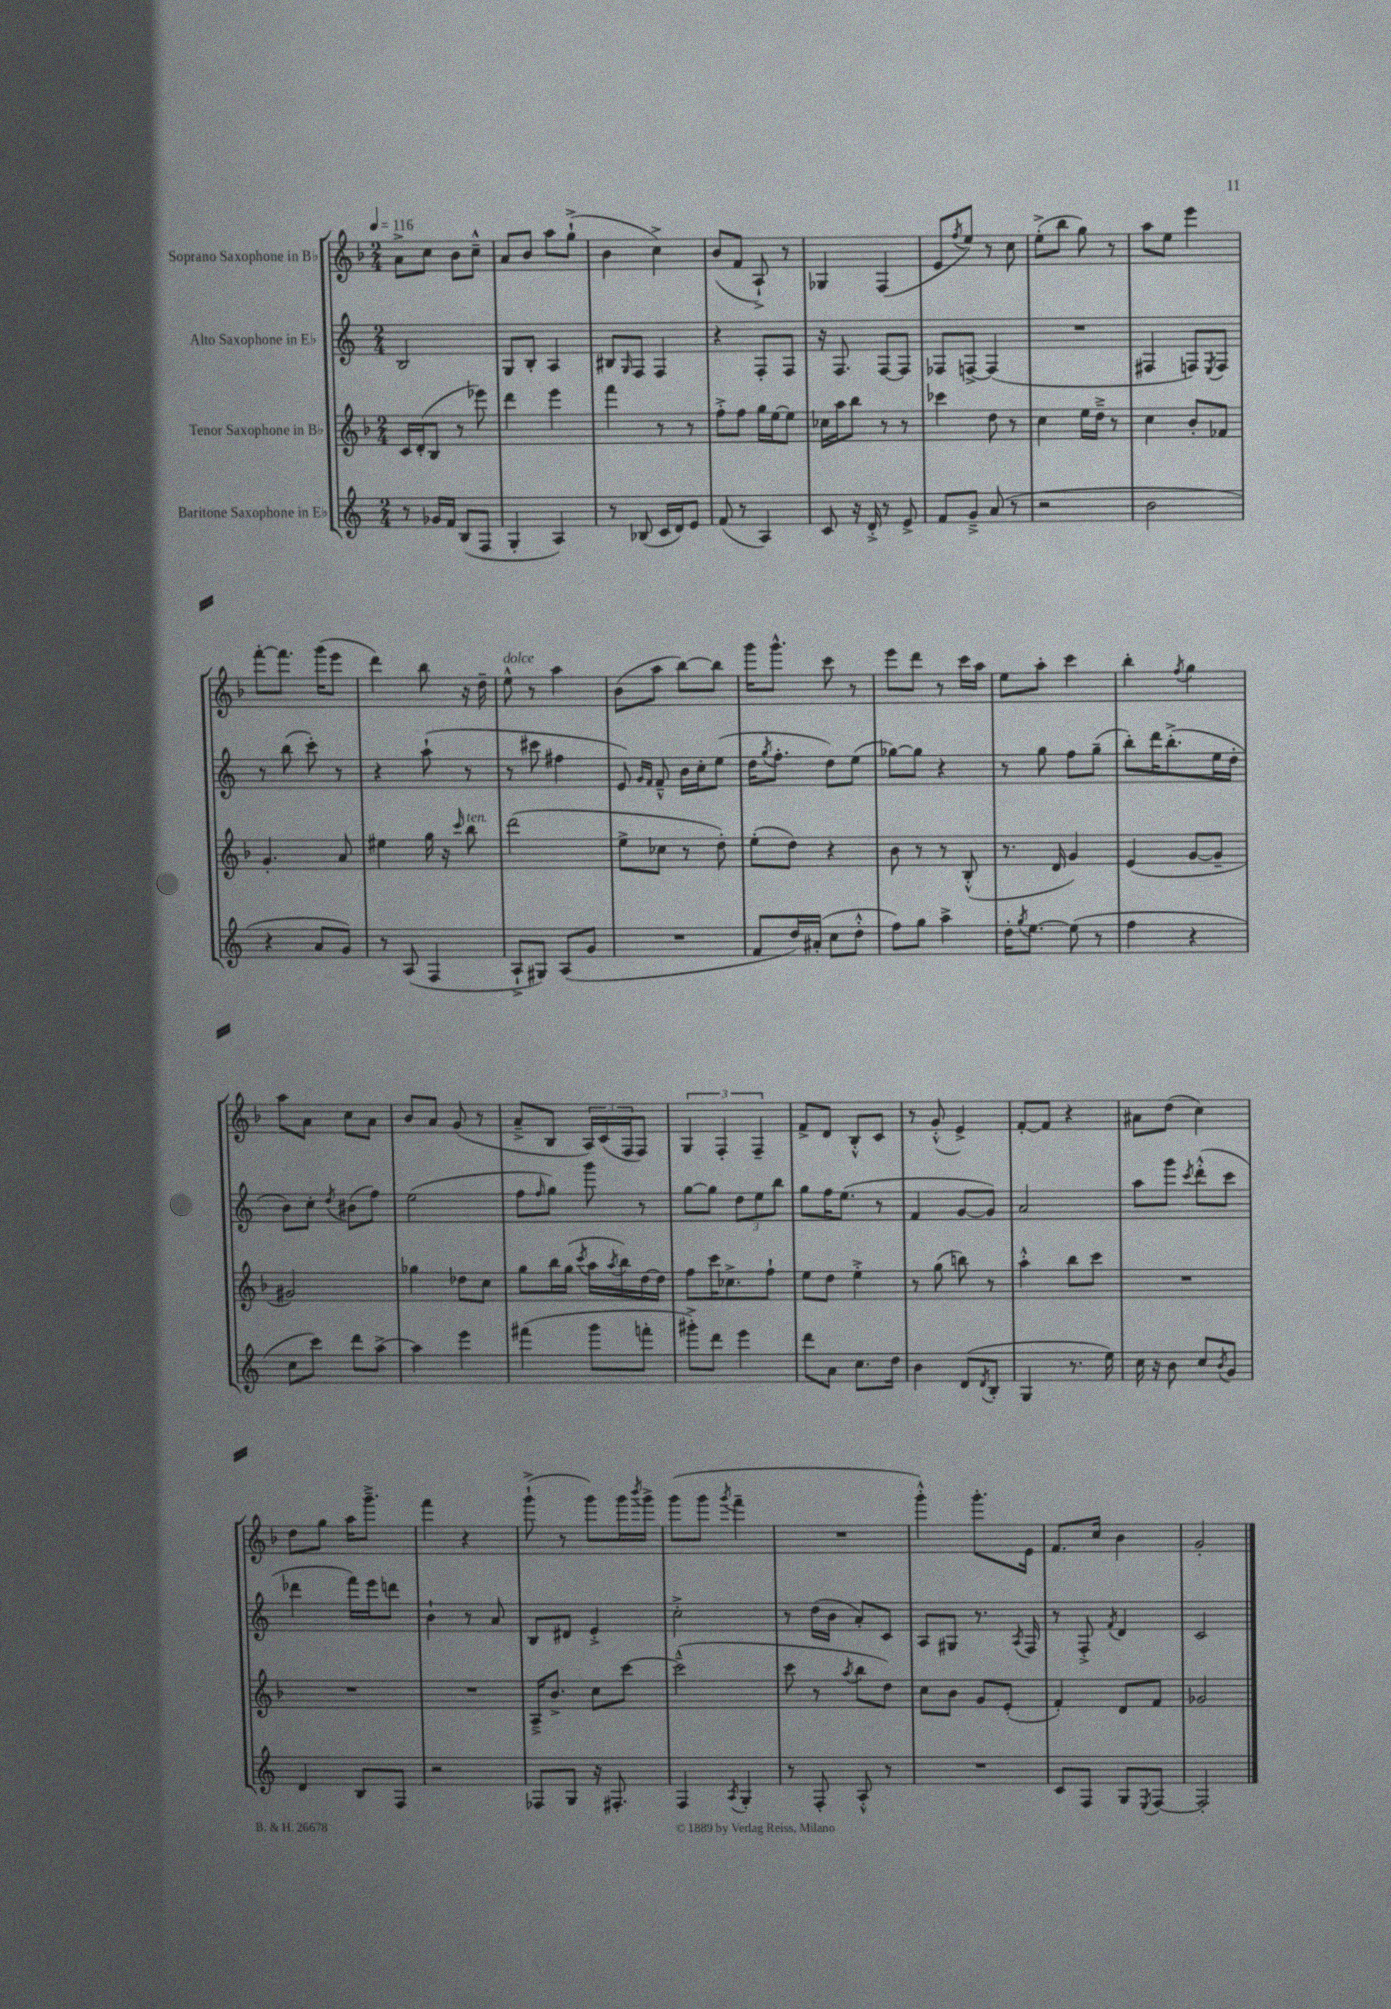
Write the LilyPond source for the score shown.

<<
\new StaffGroup <<
\new Staff = "s0" \with { instrumentName = "Soprano Saxophone in Bb" } {
    \clef treble \key f \major \numericTimeSignature \time 2/4 \tempo 4 = 116
    a'8-> c''8 bes'8 c''8---^ |
    a'8 bes'8 a''8 g''8-!->( |
    bes'4 c''4->) |
    bes'8( f'8 a8-!->) r8 |
    ges4 f4( |
    e'8 \acciaccatura { f''8 } e''8) r8 c''8 |
    e''8-.->( bes''8 g''8) r8 |
    a''8 e''8 e'''4 |
    f'''8~-. f'''8. g'''16( e'''8 |
    d'''4) bes''8 r16 d''16-- |
    e''8-^^\markup { \italic "dolce" } r8 a''4 |
    bes'8( a''8 bes''8~) bes''8 |
    g'''16 g'''8.-^ c'''8 r8 |
    e'''8 d'''8 r8 c'''16 a''16 |
    e''8 a''8-. c'''4 |
    bes''4-. \acciaccatura { f''8 } g''4 |
    a''8 a'8 c''8 a'8 |
    bes'8 a'8 g'8( r8 |
    a'8---> bes8 \tuplet 3/2 { a16) c'16( f16 } f8) |
    \tuplet 3/2 { g4 f4-. f4-- } |
    f'8-> d'8 bes8-.-^ c'8 |
    r8 g'8-.-^( e'4->) |
    f'8~-. f'8 r4 |
    ais'8 d''8( c''4) |
    d''8 g''8 a''16 g'''8.---> |
    f'''4 r4 |
    g'''8-!->( r8 g'''8) g'''16 \acciaccatura { bes'''8 } g'''16-> |
    g'''8( g'''8 \acciaccatura { g'''8 } f'''4-- |
    R2 |
    g'''4-.-^) g'''8.-. e'16 |
    f'8. c''16 bes'4 |
    g'2-. \bar "|." |
}
\new Staff = "s1" \with { instrumentName = "Alto Saxophone in Eb" } {
    \clef treble \key c \major \numericTimeSignature \time 2/4
    b2 |
    g8 b8-. a4 |
    bis8 \grace { g16 } f8 f4 |
    r4 f8-. f8 |
    r16 f8. f8~ f8 |
    fes8 f8~-> f4( |
    R2 |
    fis4 f8) \acciaccatura { e8 } f8 |
    r8 b''8( c'''8-.) r8 |
    r4 a''8-!( r8 |
    r8 cis'''8 fis''4 |
    e'8) \grace { g'16 f'16 } f'8---^ b'16 c''16-. e''8( |
    d''16 \acciaccatura { g''8 } f''8.-. d''8) e''8( |
    ges''8~) ges''8 r4 |
    r8 g''8 f''8 g''8--( |
    b''8-.) d'''16 b''8.-.->( e''16 d''16-. |
    b'8) c''8-. \acciaccatura { d''8 } bis'8( f''8) |
    e''2( |
    f''8 \grace { f''16 } g''8) g'''8 r8 |
    g''8~ g''8 \tuplet 3/2 { d''8 e''8 b''8 } |
    g''8 f''16 e''8.( r8 |
    f'4 g'8~ g'8) |
    a'2 |
    a''8 g'''8 \acciaccatura { c'''8 } d'''8-.-^( c'''8 |
    des'''4 f'''16) e'''16 d'''8 |
    b'4-! r8 a'8 |
    b8 dis'8 e'4-.-> |
    c''2-.-> |
    r8 d''16( b'16 a'8-.) c'8 |
    a8 gis8 r8. \acciaccatura { a8 } f16 |
    r8 f8-.-> \acciaccatura { f'8 } d'4 |
    c'2 \bar "|." |
}
\new Staff = "s2" \with { instrumentName = "Tenor Saxophone in Bb" } {
    \clef treble \key f \major \numericTimeSignature \time 2/4
    c'16 d'16-.( bes8 r8 ees'''8) |
    d'''4 e'''4 |
    f'''4 r8 r8 |
    f''8-.-> f''8 g''16 e''16~ e''8 |
    ces''16 a''16 bes''8 r8 r8 |
    ces'''4 d''8 r8 |
    c''4 e''16 d''16---> r8 |
    c''4 bes'8-. fes'8 |
    g'4.-. a'8 |
    eis''4 g''16 r16 \grace { c'''16 } bes''8^\markup { \italic "ten." } |
    d'''2( |
    e''8-> ces''8 r8 d''8-.) |
    e''8-.( d''8) r4 |
    bes'8 r8 r8 bes8-.-^( |
    r8. d'16 g'4) |
    e'4( g'8~ g'8-- |
    gis'2) |
    ges''4 des''8 c''8 |
    g''8 bes''16 g''16( \acciaccatura { c'''8 } a''16 \acciaccatura { a''8 } bes''16) d''16~ d''16 |
    f''8 c'''16 ces''8.-> f''8-! |
    e''8 d''8 e''4-.-> |
    r8 g''8( b''8) r8 |
    a''4-.-^ bes''8 c'''8 |
    R2 |
    R2 |
    R2 |
    a16---> bes'8.-> c''8 c'''8~ |
    c'''2---^( |
    c'''8 r8 \acciaccatura { a''8 } bes''8 d''8) |
    c''8 bes'8 g'8 e'8-.( |
    f'4-.) d'8 f'8 |
    ges'2 \bar "|." |
}
\new Staff = "s3" \with { instrumentName = "Baritone Saxophone in Eb" } {
    \clef treble \key c \major \numericTimeSignature \time 2/4
    r8 ges'16 f'16 b8( f8 |
    g4-. a4) |
    r8 bes8( c'16 d'16) e'8 |
    f'8( r8 a4) |
    c'8 r16 d'16-.-> r8 e'8-> |
    f'8 g'8---> a'8( r8 |
    r2 |
    b'2 |
    r4 a'8 g'8) |
    r8 a8( f4 |
    a8-!-> gis8) a8( g'8 |
    R2 |
    f'8 d''16) ais'16-.( c''8 d''8-.-^ |
    f''8) g''8 a''4-> |
    d''16-. \acciaccatura { g''8 } e''8.~ e''8( r8 |
    f''4 r4 |
    c''8 c'''8) d'''8 a''8~-> |
    a''4 e'''4 |
    fis'''4( g'''8 f'''8-. |
    gis'''8-.->) d'''8 e'''4 |
    d'''8 a'8 c''8. d''16 |
    b'4 d'8( \acciaccatura { d'8 } b8-. |
    g4 r8. e''16) |
    c''16 r16 b'8 c''8 \acciaccatura { b'8 } g'8 |
    d'4 b8 f8 |
    r2 |
    fes8 g8 r16 fis8.-. |
    f4 \acciaccatura { a8 } g4-. |
    r8 f8-. a8-.-^ r8 |
    R2 |
    c'8 f8 g8 \acciaccatura { e8 } f8~ |
    f2-. \bar "|." |
}
>>
>>
\layout { \context { \Score \remove "Bar_number_engraver" } }
